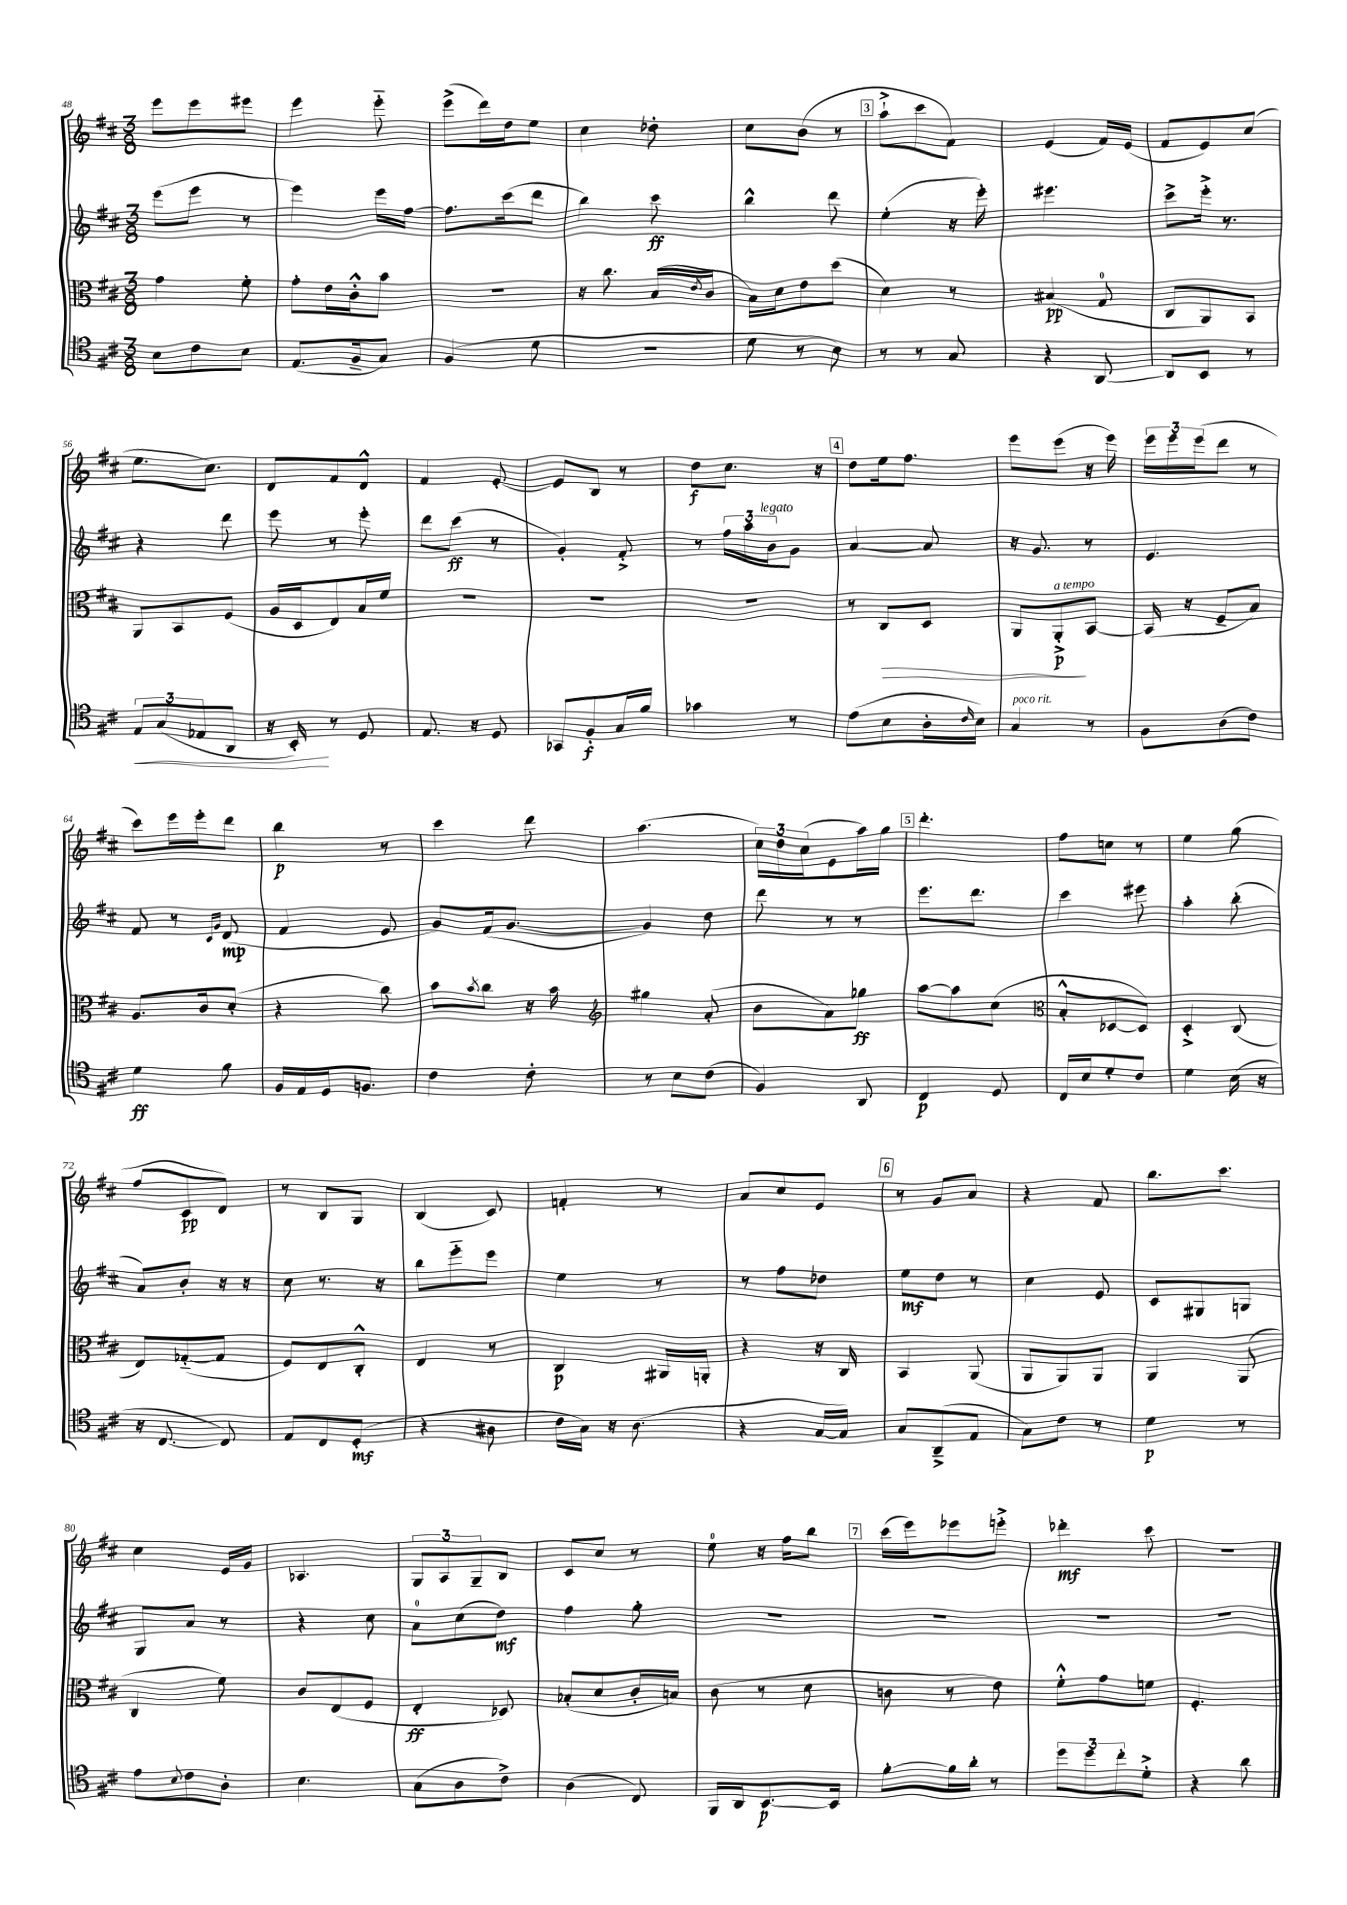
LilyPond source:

<<
\new StaffGroup <<
\new Staff = "s0" {
    \clef treble \key d \major \numericTimeSignature \time 3/8
    e'''8 e'''8 eis'''8 |
    e'''4 e'''8-_ |
    e'''8->( d'''16) d''16 e''8 |
    cis''4 des''8-. |
    cis''8 b'8( r8 |
    \mark \markup { \box "3" } a''8-!-> cis'''8 fis'8) |
    e'4( fis'16) e'16( |
    fis'8 e'8) cis''8( |
    e''8. cis''8.) |
    d'8 fis'8 d'8-^ |
    fis'4 e'8~-. |
    e'8 b8 r8 |
    d''8\f cis''8. r16 |
    \mark \markup { \box "4" } d''8 e''16 fis''8. |
    e'''8 e'''8( r16 e'''16) |
    \tuplet 3/2 { e'''16 e'''16 e'''16( } d'''8 r8 |
    cis'''8) e'''16 e'''16-. d'''8 |
    b''4\p r8 |
    cis'''4 d'''8 |
    a''4.( |
    \tuplet 3/2 { cis''16) d''16 cis''16( } e'8 a''16) g''16 |
    \mark \markup { \box "5" } d'''4.-. |
    fis''8 c''8 r8 |
    e''4 g''8( |
    fis''8 cis'8\pp d'8) |
    r8 b8 g8 |
    b4( cis'8) |
    f'4-. r8 |
    a'8 cis''8 e'8 |
    \mark \markup { \box "6" } r8 g'8 a'8 |
    r4 fis'8 |
    b''8. cis'''8. |
    cis''4 e'16 g'16 |
    aes4. |
    \tuplet 3/2 { g8 a8 g8-- } b8 |
    cis'8 cis''8 r8 |
    e''8-0 r16 fis''16 b''8 |
    \mark \markup { \box "7" } cis'''16( e'''16) ees'''8 e'''8-.-> |
    des'''4-.\mf cis'''8 |
    R4. \bar "|." |
}
\new Staff = "s1" {
    \clef treble \key d \major \numericTimeSignature \time 3/8
    e'''8( e'''8 r8 |
    e'''4) e'''16 fis''16~ |
    fis''8. cis'''16( d'''8 |
    b''4) cis'''8\ff |
    b''4-^ d'''8 |
    \mark \markup { \box "3" } e''4-.( r16 e'''16-.) |
    eis'''4. |
    cis'''8-> e'''16-.-> r8. |
    r4 d'''8 |
    e'''8 r8 e'''8-. |
    d'''8 cis'''8\ff( r8 |
    g'4-.) fis'8-.-> |
    r8 \tuplet 3/2 { fis''16 a''16 b'16^\markup { \italic "legato" } } g'8 |
    \mark \markup { \box "4" } a'4~ a'8 |
    r16 g'8. r8 |
    e'4. |
    fis'8 r8 \grace { cis'16 g'16 } d'8\mp( |
    fis'4 e'8 |
    g'8) fis'16( g'8.~ |
    g'4) d''8 |
    d'''8 r8 r8 |
    \mark \markup { \box "5" } e'''8. d'''8. |
    cis'''4 eis'''8 |
    a''4-. b''8-.( |
    a'8) b'8-. r16 r16 |
    cis''8 r8. r16 |
    b''8 e'''8-_ e'''8 |
    e''4 r8 |
    r8 fis''8 des''8 |
    \mark \markup { \box "6" } e''8\mf d''8 r8 |
    cis''4 e'8 |
    cis'8 gis8 g8 |
    g8 a'8 r8 |
    r4 cis''8 |
    a'8-0 cis''8( d''8\mf) |
    fis''4 g''8-. |
    R4. |
    \mark \markup { \box "7" } R4. |
    R4. |
    R4. \bar "|." |
}
\new Staff = "s2" {
    \clef alto \key d \major \numericTimeSignature \time 3/8
    g'4 fis'8-. |
    g'8-. e'16 cis'16-.-^ b'8 |
    R4. |
    r16 cis''8. b16( \acciaccatura { e'8 } cis'16 |
    b16) d'16 e'8 d''8( |
    \mark \markup { \box "3" } d'4) r8 |
    bis4\pp( g8-0 |
    cis8 a,8) b,8 |
    a,8 b,8 fis8( |
    a16 d16 e8) b16 fis'16 |
    R4. |
    R4. |
    R4. |
    \mark \markup { \box "4" } r8 cis8\> d8 |
    a,8 a,8-.->\p\!^\markup { \italic "a tempo" } b,8~ |
    b,16( r16 fis8-- b8) |
    a8. cis'16 d'8-.( |
    r4 cis''8) |
    b'8 \acciaccatura { b'8 } cis''8 r16 b'16 |
    \clef treble gis''4 a'8-.( |
    b'8 a'8) ges''8\ff |
    \mark \markup { \box "5" } a''8~ a''8 cis''8( |
    \clef alto b8-.-^ des8~ des8) |
    d4-.-> cis8( |
    e8) ges8~-_( ges8 |
    fis8) e8 cis8-.-^ |
    e4 r8 |
    cis4\p ais,16 a,16-. |
    r4 r16 cis16 |
    \mark \markup { \box "6" } b,4 a,8( |
    a,8 a,8) a,8 |
    a,4 a,8( |
    cis4 fis'8) |
    cis'8 e8( fis8 |
    e4-.\ff des8) |
    bes8-.( d'8 cis'16-. b16) |
    cis'8( r8 d'8 |
    \mark \markup { \box "7" } c'8 r8 e'8) |
    fis'8-.-^ g'8 f'8 |
    fis4.-. \bar "|." |
}
\new Staff = "s3" {
    \clef tenor \key d \major \numericTimeSignature \time 3/8
    b8 cis'8 b8 |
    e8.( fis16-- g8) |
    fis4( d'8 |
    R4. |
    d'8 r8 b8) |
    \mark \markup { \box "3" } r8 r8 g8 |
    r4 a,8~ |
    a,8 b,8 r8 |
    \tuplet 3/2 { e8\< g8( ees8 } a,8 |
    r16 b,16-.\!) r8 d8 |
    e8. r16 d8 |
    ges,8 fis8-.\f g16 fis'16 |
    ges'4 r8 |
    \mark \markup { \box "4" } e'8( b8 a16-. \grace { cis'16 } b16) |
    g4^\markup { \italic "poco rit." } r8 |
    fis8 a8( cis'8) |
    d'4\ff fis'8 |
    fis16 e16 d16 f8. |
    cis'4 cis'8-. |
    r8 b8 cis'8( |
    fis4) a,8 |
    \mark \markup { \box "5" } cis4\p d8 |
    cis16 b16 d'8-. cis'8 |
    d'4 b16( r16 |
    r16 cis8.~ cis8) |
    e8 cis8 d8-.\mf( |
    r4 ais8 |
    cis'16 g16) r16 a8.( |
    r4 g16~ g16) |
    \mark \markup { \box "6" } g8 a,8--->( e8 |
    g8) cis'8 r8 |
    d'4\p r8 |
    e'8 \appoggiatura { b8 } cis'8 a8-. |
    b4. |
    g8( a8 cis'8->) |
    a4( cis8) |
    fis,16 a,16 b,8.~\p b,16 |
    \mark \markup { \box "7" } fis'8~-. fis'16 a'16-. r8 |
    \tuplet 3/2 { d''8 d''8 cis''8-. } d'8-.-> |
    r4 a'8 \bar "|." |
}
>>
>>
\layout { \context { \Score currentBarNumber = #48 } }
